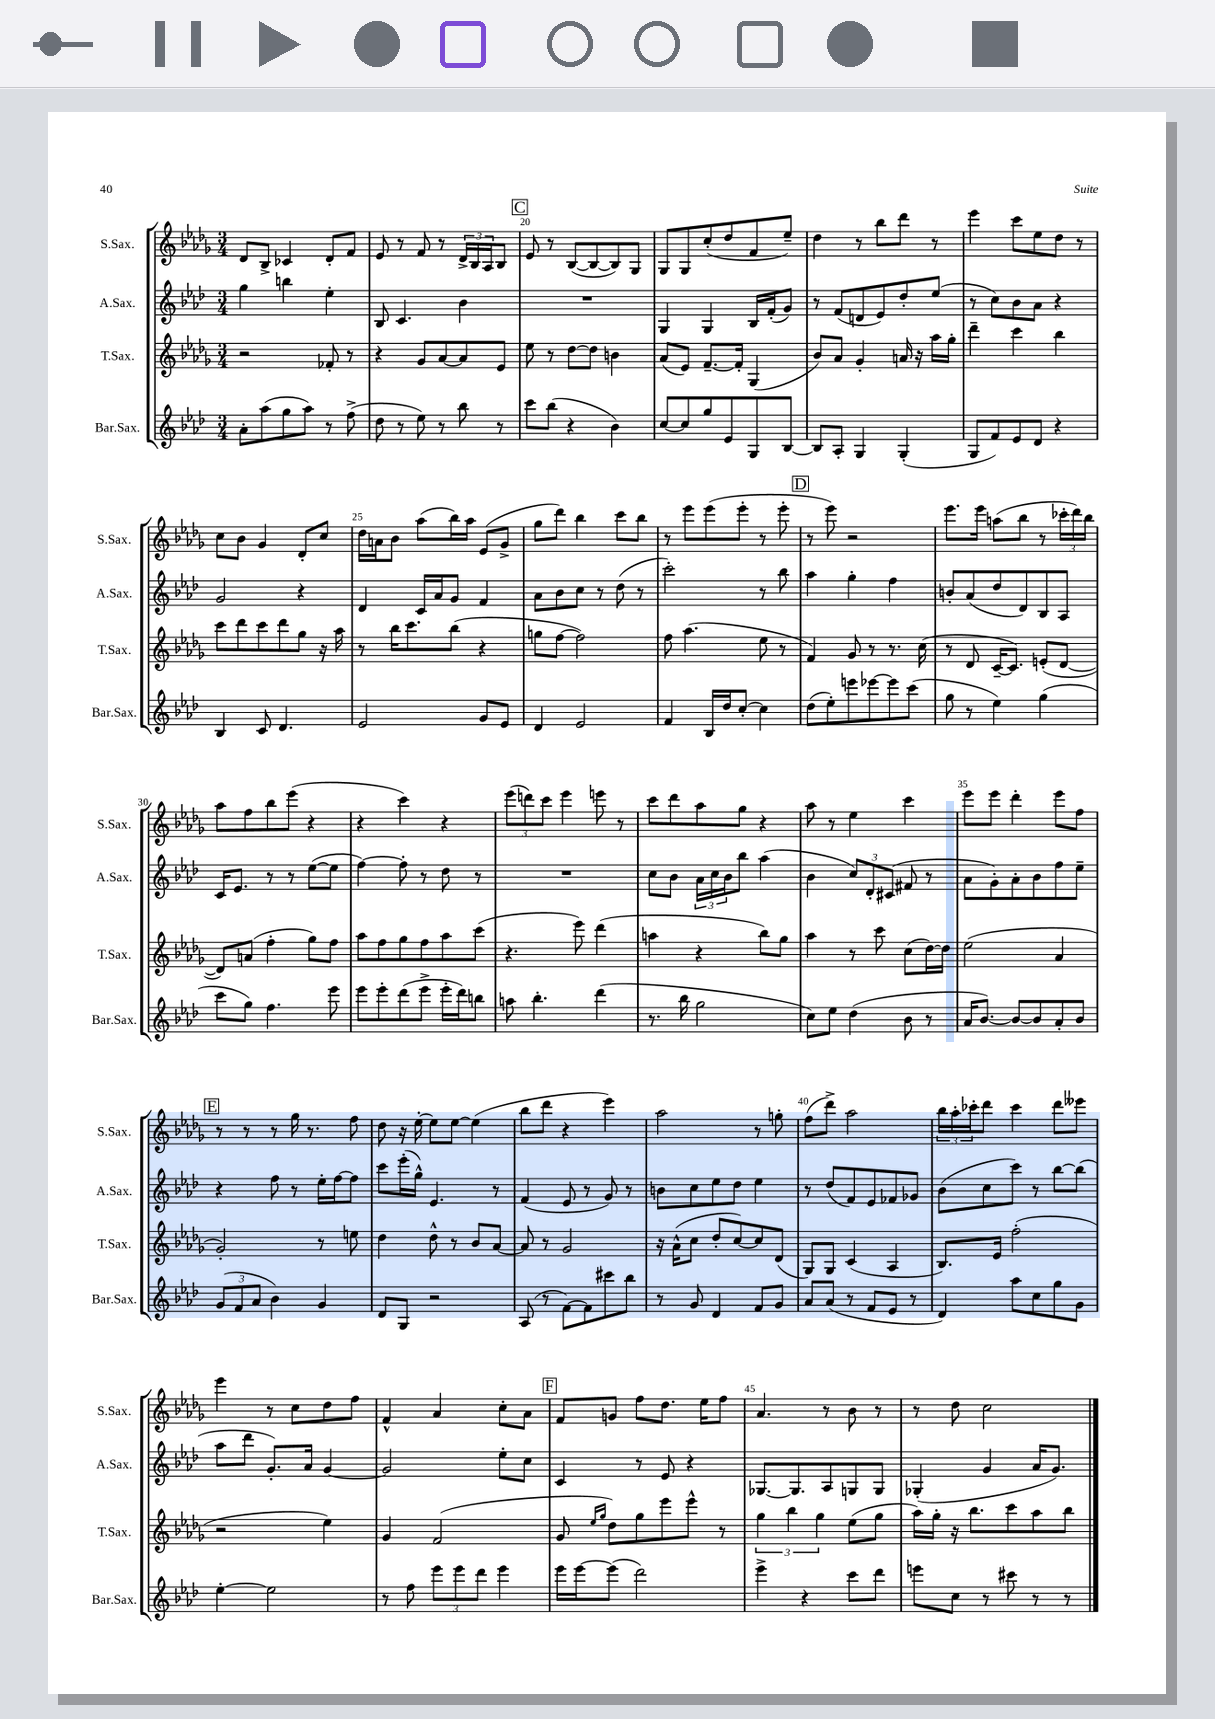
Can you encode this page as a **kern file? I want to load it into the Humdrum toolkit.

**kern	**kern	**kern	**kern
*staff4	*staff3	*staff2	*staff1
*clefG2	*clefG2	*clefG2	*clefG2
*k[b-e-a-d-]	*k[b-e-a-d-g-]	*k[b-e-a-d-]	*k[b-e-a-d-g-]
*M3/4	*M3/4	*M3/4	*M3/4
8a-'	2r	4gg	8d-
(8aa-	.	.	8B-^
8gg	.	4bb	4c-
8aa-)	.	.	.
8r	8f-'	4ee-'	8d-'
(8ff^	8r	.	8f
=	=	=	=
8dd-	4r	8B-	8e-
8r	.	4.c	8r
8ee-)	8g-	.	8f
8r	[8a-	.	8r
8bb-	8a-]	4b-	24d-^
.	.	.	24B-
.	.	.	24A-
8r	8e-	.	8B-
=	=	=	=
8ccc	8ee-	2.r	8e-
(8bb-	8r	.	8r
4r	[8dd-	.	([8B-
.	8dd-]	.	8B-_
4b-)	4b	.	8B-])
.	.	.	8G-
=	=	=	=
[8cc	(8a-	4G	8G-
8cc]	8e-)	.	8G-
8gg	[8.f~	4G	(8cc'
8e-	.	.	8dd-
.	16f']	.	.
8G	(4G-	16B-	8f
.	.	(16f'	.
[8B-	.	8g)	8ee-~)
=	=	=	=
8B-]	8b-)	8r	4dd-
8A-'	8a-	(8f	.
4G	4g-'	8d	8r
.	.	8e-)	8bb-
(4G'	16a	8dd-'	8ddd-
.	16r	.	.
.	16aa-	(8ee-	8r
.	16gg-'	.	.
=	=	=	=
8G	4ddd-~	8r	4eee-
8f)	.	8cc)	.
8e-	4ccc	8b-	8ccc
8d-	.	8a-	8ee-
4r	4bb-	4r	8dd-
.	.	.	8r
=	=	=	=
4B-	8ccc	2g	8cc
.	8ddd-	.	8b-
8c	8ccc	.	4g-
4.d-	8ddd-	.	.
.	8gg-	4r	8d-'
.	16r	.	8cc
.	16aa-	.	.
=	=	=	=
2e-	8r	4d-	16dd-
.	.	.	16a
.	16bb-	.	8b-
.	8.ccc	.	.
.	.	16c	(8aa-
.	.	16a-	.
.	(8bb-	8g	16bb-)
.	.	.	16aa-
8g	4r	4f	(8e-
8e-	.	.	8g-^
=	=	=	=
4d-	8gg	8a-	8gg-
.	[8ff	8b-	8ddd-)
2e-	2ff])	8cc	4bb-
.	.	8r	.
.	.	(8dd-	8ccc
.	.	8r	8bb-
=	=	=	=
4f	8ff	2ccc')	8r
.	(4.aa-	.	8eee-
16B-	.	.	(8eee-
16dd-	.	.	.
[8cc'	.	.	8eee-'
4cc]	8ee-	8r	8r
.	8r	8bb-	8eee-'
=	=	=	=
(8dd-	4f)	4aa-	8r
8ee-')	.	.	8eee-)
8eee	8g-	4gg'	2r
[8eee-	8r	.	.
8eee-]	8.r	4ff	.
(8ccc	.	.	.
.	(16cc	.	.
=	=	=	=
8gg	8r	8b'	8.eee-
8r	8d-	(8a-	.
.	.	.	16eee-
4ee-)	[16c~	8dd-	(8aa
.	8.c])	.	.
.	.	8d-)	8bb-
(4gg	(8e'	8B-	8r
.	[8d-	8A-	24ccc-'
.	.	.	24ddd-)
.	.	.	24bb-
=	=	=	=
8ccc	8d-])	16c	8aa-
.	.	8.e-	.
8gg)	(8a	.	8ff
4.ff	4ff'	8r	8bb-
.	.	8r	(8eee-
.	8gg-)	([8ee-	4r
8eee-	8ff	8ee-]	.
=	=	=	=
8eee-	8aa-	[4ff)	4r
8eee-'	8ff	.	.
(8ddd-	8gg-	8ff']	4ccc)
8eee-^	8ff	8r	.
16eee-'	8aa-	8dd-	4r
16ddd-)	.	.	.
8bb	(8ccc	8r	.
=	=	=	=
8aa	4.r	2.r	(12eee-
.	.	.	12ddd)
4.bb-'	.	.	.
.	.	.	12ccc
.	.	.	4eee-
.	8eee-)	.	.
(4ddd-	(4ddd-	.	8eee
.	.	.	8r
=	=	=	=
8.r	4aa	8cc	8ccc
.	.	8b-	8ddd-
16bb-	.	.	.
2gg	4r	24a-	8aa-
.	.	24cc	.
.	.	24b-	.
.	.	8bb-	8gg-
.	8bb-)	(4aa-	4r
.	8gg-	.	.
=	=	=	=
8cc)	4aa-	4b-	8aa-
8ee-	.	.	8r
(4dd-	8r	12cc)	4ee-
.	.	12d-'	.
.	8ccc	.	.
.	.	(12c#	.
8b-	(8cc	8f#	4ccc
8r	[16dd-)	8r	.
.	16dd-]	.	.
=	=	=	=
16a-	(2ee-	8a-	8eee-
[8.b-)	.	.	.
.	.	8g')	8eee-
8b-_	.	8a-'	4ddd-'
8b-]	.	8b-	.
8a-'	4a-	8ff	8eee-
8b-	.	8ee-~	8ff
=	=	=	=
(12g	2g-')	4r	8r
12f	.	.	.
.	.	.	8r
12a-	.	.	.
4b-)	.	8ff	8r
.	.	8r	16gg-
.	.	.	8.r
4g	8r	16ee-'	.
.	.	[16ff	.
.	8ee	8ff]	8ff
=	=	=	=
8d-	4dd-	8ccc	8dd-
8G	.	(16eee-'	16r
.	.	16gg^^)	[16ee-'
2r	8dd-^^	4.e-	8ee-]
.	8r	.	[8ee-
.	8b-	.	(4ee-]
.	[8a-	8r	.
=	=	=	=
(8A-	8a-]	(4f	8bb-
8r	8r	.	8ddd-
[8f)	2g-	8e-	4r
8f]	.	8r	.
8ccc#	.	8g)	4eee-)
8bb-	.	8r	.
=	=	=	=
8r	16r	8b	2aa-
.	(16a-^^	.	.
8g	8cc	8cc	.
4d-	8dd-'	8ee-	.
.	[8cc)	8dd-	.
8f	8cc]	4ee-	8r
8g	(8d-	.	8gg'
=	=	=	=
8a-	8G-)	8r	(8ff
(8a-	8G-	(8dd-	8ddd-^)
8r	(4c	8f)	2aa-
8f	.	8e-	.
8e-	4A-	8f-	.
8r	.	8g-	.
=	=	=	=
4d-)	8.B-)	(8b-	24bb-
.	.	.	24aa-'
.	.	.	24ccc-'
.	.	8cc	8ddd-
.	16e-	.	.
8aa-	(2ff'	8ccc)	4ccc-
8cc	.	8r	.
8gg	.	[8bb-	8ddd-
8g	.	(8bb-]	8eee--
=	=	=	=
[4ee-'	2r	8aa-	4eee-
.	.	8ddd-	.
2ee-]	.	8.g')	8r
.	.	.	8cc
.	.	16a-	.
.	4ee-)	[4g	8dd-
.	.	.	8ff
=	=	=	=
8r	4g-	2g]	4f^^
8ff	.	.	.
12eee-	(2f	.	4a-
12eee-	.	.	.
12ddd-	.	.	.
4eee-	.	8ee-'	8cc'
.	.	8cc	8a-
=	=	=	=
16eee-	8g-	4c	8f
[16eee-	.	.	.
.	16qqee-	.	.
.	16qqgg-	.	.
(8eee-]	8dd-)	.	8g
2ddd-)	8gg-	8r	8ff
.	8eee-	8e-	8.dd-
.	8eee-^^	4r	.
.	.	.	16ee-
.	8r	.	8ff
=	=	=	=
4eee-^	6gg-	[8.G-	4.a-
.	6bb-	.	.
.	.	8.G-]	.
4r	.	.	.
.	6gg-	.	.
.	.	8A-	8r
8ccc	(8ee-	8G	8b-
8ddd-	8gg-	8G	8r
=	=	=	=
8eee	16aa-)	(4G-'	8r
.	16gg-'	.	.
8cc	16r	.	8dd-
.	8.bb-	.	.
8r	.	4g	2cc
8ccc#	8ccc	.	.
8r	8aa-	16a-	.
.	.	8.g)	.
8r	8bb-	.	.
==	==	==	==
*-	*-	*-	*-
